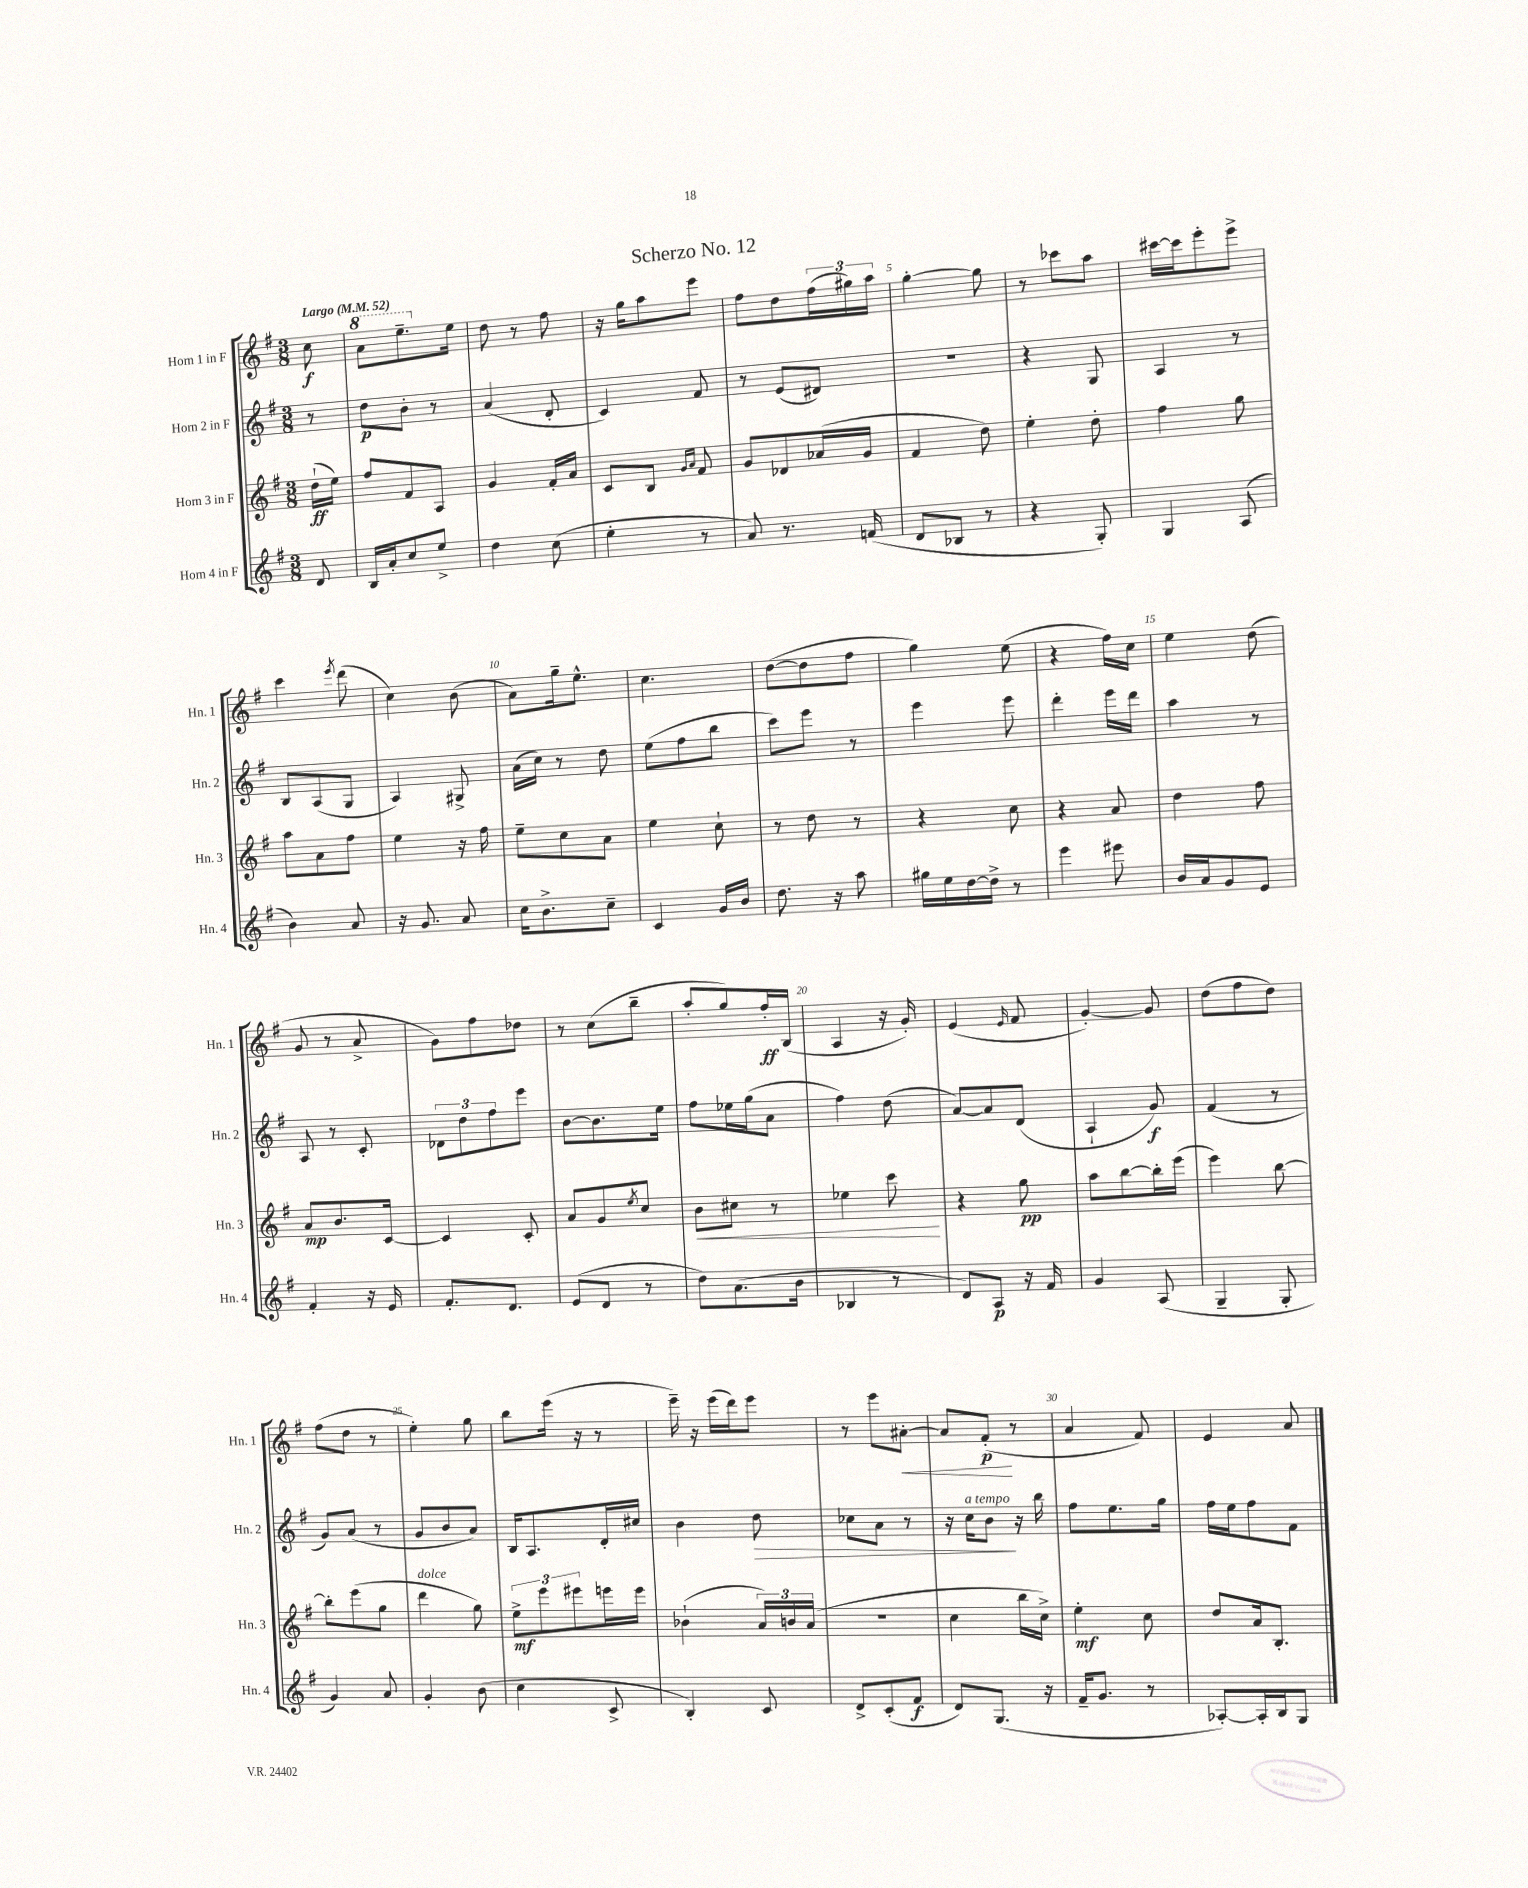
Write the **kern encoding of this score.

**kern	**dynam	**kern	**dynam	**kern	**dynam	**kern	**dynam
*part4	*part4	*part3	*part3	*part2	*part2	*part1	*part1
*staff4	*staff4	*staff3	*staff3	*staff2	*staff2	*staff1	*staff1
*I"Horn 4 in F	*	*I"Horn 3 in F	*	*I"Horn 2 in F	*	*I"Horn 1 in F	*
*I'Hn. 4	*	*I'Hn. 3	*	*I'Hn. 2	*	*I'Hn. 1	*
*clefG2	*	*clefG2	*	*clefG2	*	*clefG2	*
*k[f#]	*	*k[f#]	*	*k[f#]	*	*k[f#]	*
*M3/8	*	*M3/8	*	*M3/8	*	*M3/8	*
*MM52	*	*MM52	*	*MM52	*	*MM52	*
=	=	=	=	=	=	=	=
!	!	!	!	!	!	!LO:TX:a:B:t=Largo	!
8d/	.	(16dd`\LL	ff	8r	.	8cc\	f
.	.	16ee\JJ)	.	.	.	.	.
=1	=1	=1	=1	=1	=1	=1	=1
*	*	*	*	*	*	*8va	*
16B/LL	.	8ff#/L	.	8dd\L	p	8aa\L	.
16a'/J	.	.	.	.	.	.	.
8cc/	.	8f#/	.	8b'\J	.	8.eee~\	.
8ee^/J	.	8A/J	.	8r	.	.	.
*	*	*	*	*	*	*X8va	*
.	.	.	.	.	.	16ee\Jk	.
=2	=2	=2	=2	=2	=2	=2	=2
4dd\	.	4g/	.	(4a/	.	8dd\	.
.	.	.	.	.	.	8r	.
(8cc\	.	16f#'/LL	.	8d'/	.	8ff#\	.
.	.	16a/JJ	.	.	.	.	.
=3	=3	=3	=3	=3	=3	=3	=3
4ee'\	.	8c/L	.	4c/)	.	16r	.
.	.	.	.	.	.	16gg\KL	.
.	.	8B/J	.	.	.	8aa\	.
.	.	16qqg/LL	.	.	.	.	.
.	.	16qqa/JJ	.	.	.	.	.
8r	.	8f#/	.	8f#/	.	8eee\J	.
=4	=4	=4	=4	=4	=4	=4	=4
8a/)	.	8g/L	.	8r	.	8ff#\L	.
8.r	.	8d-X/	.	(8e/L	.	8dd\	.
.	.	(16a-X/L	.	8d#X/J)	.	(24ff#\L	.
.	.	.	.	.	.	24gg#X\)	.
(16fn/	.	16g/JJ	.	.	.	.	.
.	.	.	.	.	.	24aa\JJ	.
=5	=5	=5	=5	=5	=5	=5	=5
8d/L	.	4f#/	.	4.r	.	[4gg'\	.
8B-X/J	.	.	.	.	.	.	.
8r	.	8dd\)	.	.	.	8gg\]	.
=6	=6	=6	=6	=6	=6	=6	=6
4r	.	4ee'\	.	4r	.	8r	.
.	.	.	.	.	.	8ccc-X\L	.
8G'/)	.	8dd'\	.	8G/	.	8aa\J	.
=7	=7	=7	=7	=7	=7	=7	=7
4G/	.	4ff#\	.	4A/	.	[16ccc#X\LL	.
.	.	.	.	.	.	16ccc#\J]	.
.	.	.	.	.	.	8eee'\	.
(8A/	.	8gg\	.	8r	.	8eee^\J	.
!!LO:LB:g=z
=8	=8	=8	=8	=8	=8	=8	=8
4b\)	.	8aa\L	.	8B/L	.	4ccc\	.
.	.	8a\	.	(8A/	.	.	.
.	.	.	.	.	.	8qeee/	.
8a/	.	8ff#\J	.	8G/J	.	(8ddd\	.
=9	=9	=9	=9	=9	=9	=9	=9
16r	.	4ee\	.	4A/)	.	4cc\)	.
8.g/	.	.	.	.	.	.	.
8a/	.	16r	.	8G#X^/	.	(8b\	.
.	.	16ff#\	.	.	.	.	.
=10	=10	=10	=10	=10	=10	=10	=10
16cc\KL	.	8ee~\L	.	(16a\LL	.	8a\L)	.
8.b^\	.	.	.	16cc\JJ)	.	.	.
.	.	8cc\	.	8r	.	16gg~\k	.
.	.	.	.	.	.	8.ee^^\J	.
8cc~\J	.	8a\J	.	8dd\	.	.	.
=11	=11	=11	=11	=11	=11	=11	=11
4c/	.	4ee\	.	(8ee\L	.	4.cc\	.
.	.	.	.	8ff#\	.	.	.
16g/LL	.	8cc`\	.	8bb\J	.	.	.
16b/JJ	.	.	.	.	.	.	.
=12	=12	=12	=12	=12	=12	=12	=12
8.dd\	.	8r	.	8ccc\L)	.	([8dd\L	.
.	.	8dd\	.	8eee\J	.	8dd\]	.
16r	.	.	.	.	.	.	.
8aa\	.	8r	.	8r	.	8ff#\J	.
=13	=13	=13	=13	=13	=13	=13	=13
16gg#X\LL	.	4r	.	4eee\	.	4gg\)	.
16ee\	.	.	.	.	.	.	.
[16dd\	.	.	.	.	.	.	.
16dd^\JJ]	.	.	.	.	.	.	.
8r	.	8cc\	.	8eee\	.	(8ee\	.
=14	=14	=14	=14	=14	=14	=14	=14
4eee\	.	4r	.	4ddd'\	.	4r	.
8eee#X\	.	8a/	.	16eee\LL	.	16ff#\LL)	.
.	.	.	.	16ddd\JJ	.	16cc\JJ	.
=15	=15	=15	=15	=15	=15	=15	=15
16b/LL	.	4dd\	.	4aa\	.	4ee\	.
16a/J	.	.	.	.	.	.	.
8g/	.	.	.	.	.	.	.
8e/J	.	8ff#\	.	8r	.	(8dd\	.
!!LO:LB:g=z
=16	=16	=16	=16	=16	=16	=16	=16
4f#'/	.	8a/L	mp	8A/	.	8g/	.
.	.	8.b/	.	8r	.	8r	.
16r	.	.	.	8c'/	.	8a^/	.
16e/	.	[16c/Jk	.	.	.	.	.
=17	=17	=17	=17	=17	=17	=17	=17
8.f#'/L	.	4c/]	.	12d-X\L	.	8g\L)	.
.	.	.	.	12dd\	.	.	.
.	.	.	.	.	.	8ff#\	.
.	.	.	.	12ff#\	.	.	.
8.d/J	.	.	.	.	.	.	.
.	.	8c'/	.	8eee\J	.	8dd-X\J	.
=18	=18	=18	=18	=18	=18	=18	=18
(8e/L	.	8a/L	.	[8b\L	.	8r	.
8d/J	.	8g/	.	8.b\]	.	(8cc\L	.
.	.	8qee/	.	.	.	.	.
8r	.	8cc/J	.	.	.	8bb~\J	.
.	.	.	.	16ee\Jk	.	.	.
=19	=19	=19	=19	=19	=19	=19	=19
!	!	!	!LO:HP:b	!	!	!	!
8dd\L)	.	8b\L	<	8ff#\L	.	8aa'/L	.
(8.a\	.	8cc#X\J	.	16ee-X\L	.	8gg/)	.
.	.	.	.	(16gg\J	.	.	.
.	.	8r	.	8a\J	.	16ff#'/L	ff
16b\Jk	.	.	.	.	.	(16B/JJ	.
=20	=20	=20	=20	=20	=20	=20	=20
4B-X/	.	4ee-X\	.	4ff#\)	.	4A/	.
8r	.	8ccc\	.	(8dd\	.	16r	.
.	.	.	.	.	.	16g'/)	.
.	.	.	[	.	.	.	.
=21	=21	=21	=21	=21	=21	=21	=21
8d/L)	.	4r	.	[8a/L)	.	(4e/	.
8A/J	p	.	.	8a/]	.	.	.
.	.	.	.	.	.	16qqe/	.
16r	.	8gg\	pp	(8d/J	.	8f#/	.
16f#/	.	.	.	.	.	.	.
=22	=22	=22	=22	=22	=22	=22	=22
4g/	.	8aa\L	.	4A`/	.	[4g'/)	.
.	.	[8bb\	.	.	.	.	.
(8A/	.	16bb'\L]	.	8g/)	f	8g/]	.
.	.	(16eee\JJ	.	.	.	.	.
=23	=23	=23	=23	=23	=23	=23	=23
4G~/	.	4eee\)	.	(4f#/	.	(8dd\L	.
.	.	.	.	.	.	8ff#\	.
8G'/	.	[8bb\	.	8r	.	8dd\J)	.
!!LO:LB:g=z
=24	=24	=24	=24	=24	=24	=24	=24
4g/)	.	8bb'\L]	.	8g/L)	.	(8ff#\L	.
.	.	(8eee\	.	(8a/J	.	8dd\J	.
8a/	.	8gg\J	.	8r	.	8r	.
=25	=25	=25	=25	=25	=25	=25	=25
!	!	!LO:TX:a:i:t=dolce	!	!	!	!	!
4g'/	.	4ddd\	.	8g/L	.	4ee'\)	.
.	.	.	.	8b/	.	.	.
(8b\	.	8gg\)	.	8a/J)	.	8gg\	.
=26	=26	=26	=26	=26	=26	=26	=26
4cc\	.	12ee^\L	mf	16B/KL	.	8bb\L	.
.	.	.	.	8.A/	.	.	.
.	.	12eee\	.	.	.	.	.
.	.	.	.	.	.	(16eee\Jk	.
.	.	12eee#X\	.	.	.	.	.
.	.	.	.	.	.	16r	.
8c^/	.	16eeen\L	.	16d'/L	.	8r	.
.	.	16eee\JJ	.	16cc#X/JJ	.	.	.
=27	=27	=27	=27	=27	=27	=27	=27
4B'/)	.	(4b-X`\	.	4b\	.	16eee~\)	.
.	.	.	.	.	.	16r	.
.	.	.	.	.	.	(16eee\LL	.
.	.	.	.	.	.	16ddd\J)	.
!	!	!	!	!	!LO:HP:b	!	!
8c/	.	24a/LL)	.	8dd\	>	8eee\J	.
.	.	24bn/	.	.	.	.	.
.	.	(24a/JJ	.	.	.	.	.
=28	=28	=28	=28	=28	=28	=28	=28
8d^/L	.	4.r	.	8cc-X\L	.	8r	.
(8c'/	.	.	.	8a\J	.	8eee\L	.
!	!	!	!	!	!	!	!LO:HP:b
8f#/J	f	.	.	8r	.	[8a#X'\J	<
=29	=29	=29	=29	=29	=29	=29	=29
8d/L)	.	4cc\	.	16r	.	8a#/L]	.
!	!	!	!	!LO:TX:a:i:t=a tempo	!	!	!
.	.	.	.	16cc\KL	.	.	.
(8.G/J	.	.	.	8b\J	.	(8f#'/J	p
.	.	16bb\LL	.	16r	]	8r	[
16r	.	16cc^\JJ)	.	16bb\	.	.	.
=30	=30	=30	=30	=30	=30	=30	=30
16f#~/KL	.	4ee'\	mf	8ff#\L	.	4a/	.
8.g/J	.	.	.	.	.	.	.
.	.	.	.	8.ee\	.	.	.
8r	.	8cc\	.	.	.	8f#/)	.
.	.	.	.	16gg\Jk	.	.	.
=31	=31	=31	=31	=31	=31	=31	=31
[8A-X'/L)	.	8dd/L	.	16ff#\LL	.	4e/	.
.	.	.	.	16ee\J	.	.	.
16A-'/L]	.	16a/k	.	8ff#\	.	.	.
16B/J	.	8.B'/J	.	.	.	.	.
8G/J	.	.	.	8f#\J	.	8a/	.
==	==	==	==	==	==	==	==
*-	*-	*-	*-	*-	*-	*-	*-
